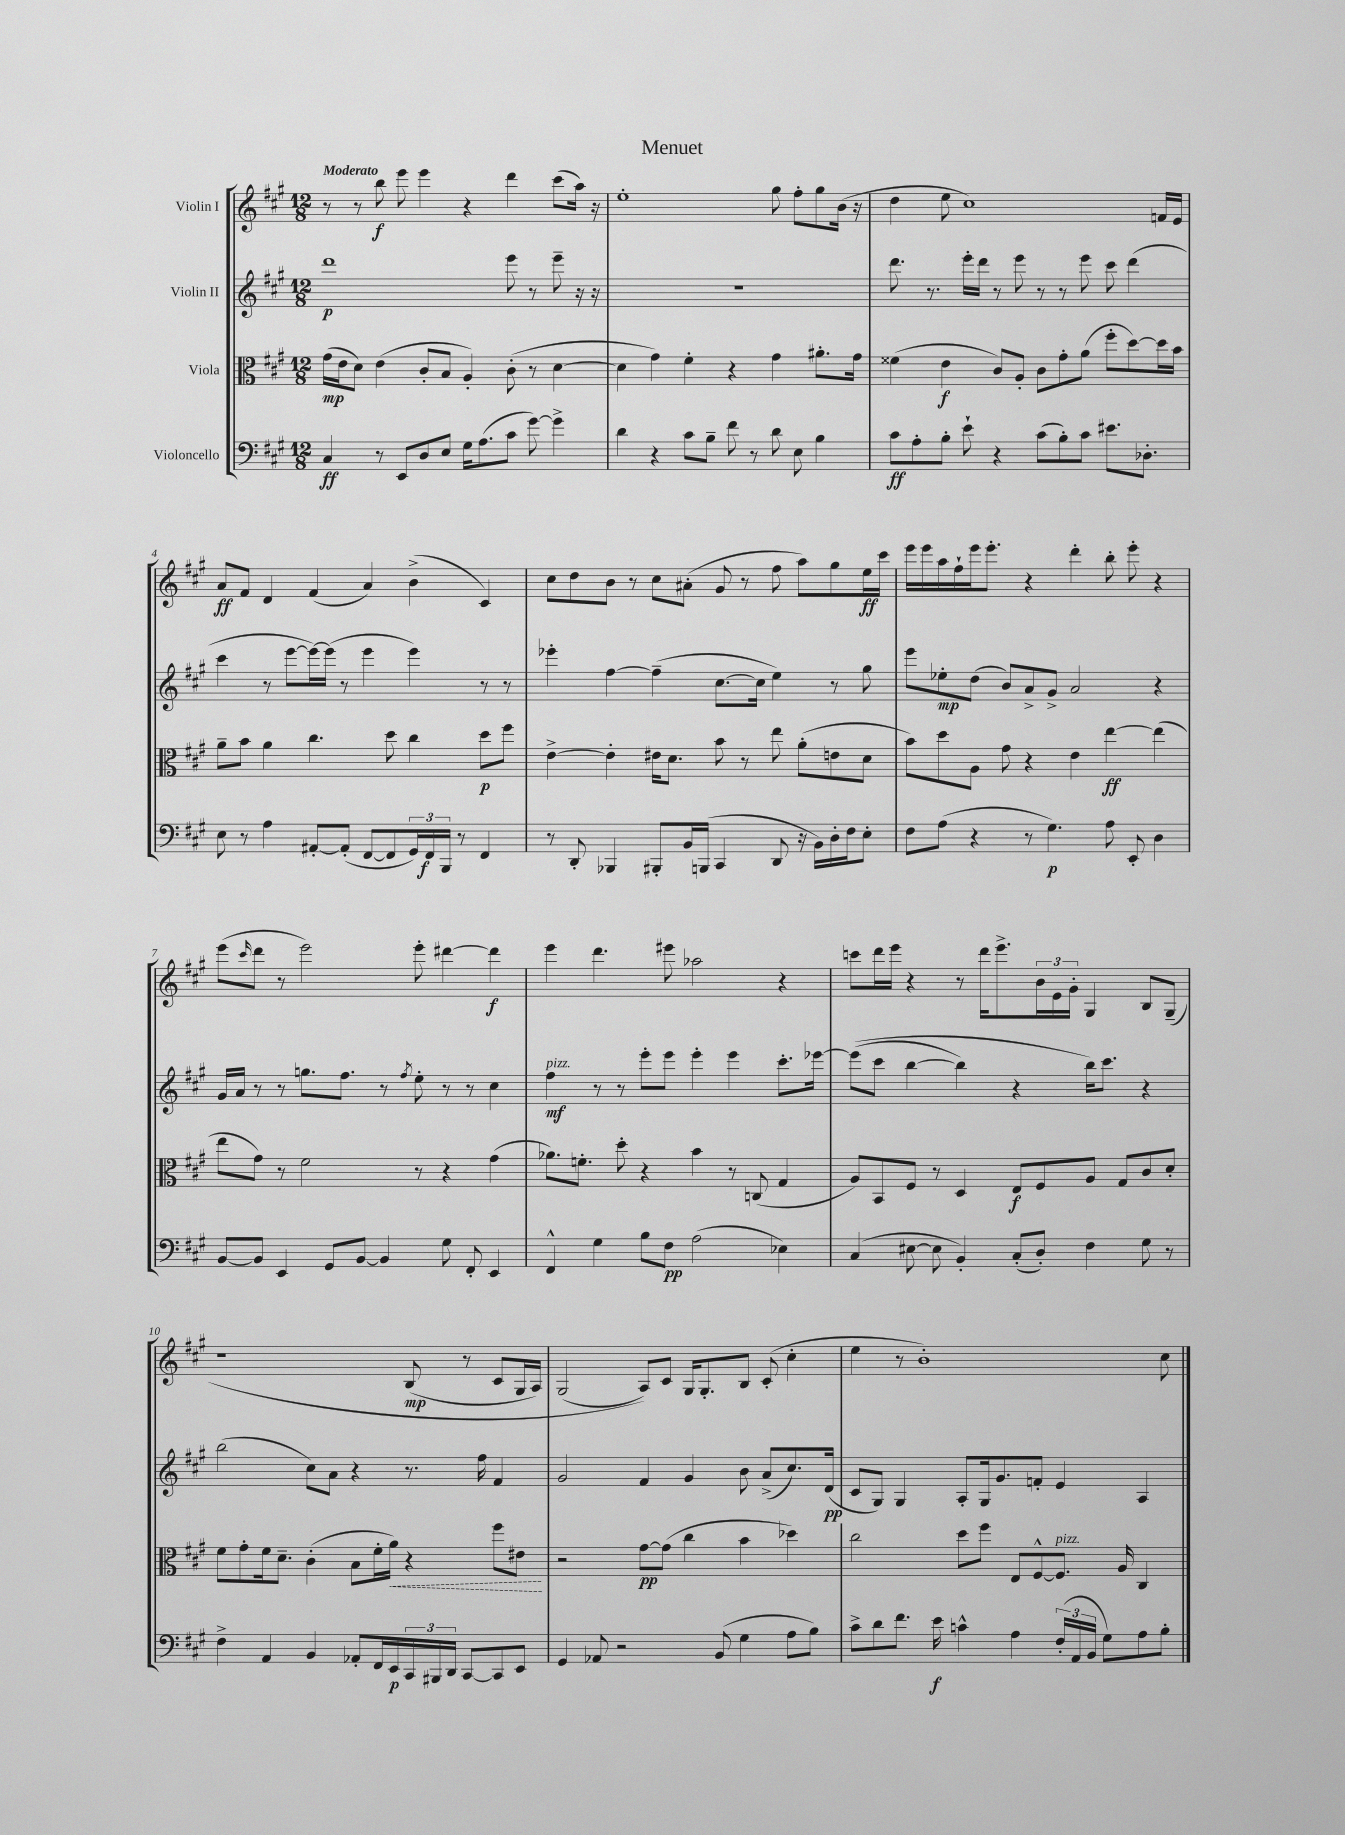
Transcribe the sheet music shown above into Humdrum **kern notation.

**kern	**kern	**kern	**kern
*staff4	*staff3	*staff2	*staff1
*clefF4	*clefC3	*clefG2	*clefG2
*k[f#c#g#]	*k[f#c#g#]	*k[f#c#g#]	*k[f#c#g#]
*M12/8	*M12/8	*M12/8	*M12/8
4C#/	(16g#\LL	1ddd	8r
.	16e\J	.	.
.	8d\J)	.	8r
8r	(4e\	.	8bb\
8EE/L	.	.	8eee\
8D/	8c#'/L	.	4eee\
8E/J	8B/J	.	.
16G#\LK	4A'/)	.	4r
(8.A\	.	.	.
8c#\J	(8c#'\	8eee\	4ddd\
[8g#\)	8r	8r	.
4g#^\]	[4d\	8eee~\	(8ccc#\L
.	.	16r	16aa\Jk)
.	.	16r	16r
=	=	=	=
4d\	4d\]	1.r	1ee'
4r	4g#\)	.	.
8c#\L	4f#'\	.	.
8B~\J	.	.	.
8f#\	4r	.	.
8r	.	.	.
8d\	4g#\	.	8gg#\
8E\	.	.	8ff#'\L
4B\	8.a#'\L	.	8gg#\
.	.	.	(16b\Jk
.	16g#\Jk	.	16r
=	=	=	=
8c#\L	(4f##\	8.ddd\	4dd\
8A'\	.	.	.
.	.	8.r	.
8B'\J	4e\	.	8ee\
8e`\	.	16eee'\LL	1cc#)
.	.	16ddd\JJ	.
4r	8c#/L)	8r	.
.	8A'/J	8eee\	.
(8c#\L	8c#\L	8r	.
8B'\)	8g#'\	8r	.
8c#\J	(8a\J	8eee\	.
8.e#\L	8ff#'\L	8ccc#\	.
.	[8dd\)	(4ddd\	.
8.D-'\J	.	.	.
.	16dd\]L	.	16f/LL
.	16b\JJ	.	16e/JJ
=	=	=	=
8E\	8a~\L	4ccc#\	8a/L
8r	8b\J	.	8f#/J
4A\	4a\	8r	4d/
.	.	[8eee\L	.
[8AA#'/L	4.cc#\	16eee\_L)	(4f#/
.	.	(16eee\]JJ	.
(8AA#'/]J	.	8r	.
[8FF#/L	.	4eee\	4a/)
8FF#/]	8dd\	.	.
24GG#/L)	4cc#\	4eee\)	(4b^\
24FF#/	.	.	.
24BBB/JJ	.	.	.
8r	.	.	.
4FF#/	8dd\L	8r	4c#/)
.	8ff#\J	8r	.
=	=	=	=
8r	[4e^\	4eee-'\	8cc#\L
8DD'/	.	.	8dd\
4BBB-/	4e'\]	[4ff#\	8b\J
.	.	.	8r
8BBB#'/L	16e#\LK	(4ff#~\]	8cc#\L
.	8.d\J	.	.
16BB/L	.	.	(8a#'\J
(16BBB/JJ	.	.	.
4CC#/	8b\	[8.cc#\L	8g#/
.	8r	.	8r
.	.	16cc#\]Jk	.
8DD/	8ee\	4ee\)	8ff#\
16r	(8a'\L	.	8aa\L)
16BB\LL)	.	.	.
16D'\	8e\	8r	8gg#\
16F#\J	.	.	.
8E'\J	8d\J	8gg#\	16ee\L
.	.	.	16ccc#\JJ
=	=	=	=
8F#\L	8b\L)	8eee\L	16eee\LL
.	.	.	16eee\
(8A\J	8dd\	8ee-'\	16aa\
.	.	.	16ff#`\
4r	8A\J	(8dd\J	16eee\J
.	.	.	8.eee'\J
.	8g#\	8b/L)	.
8r	4r	8a^/	4r
4.G#\)	.	8g#^/J	.
.	4e\	2a/	4ddd'\
8A\	[4ee\	.	8bb'\
8EE'/	.	.	8eee'\
4D\	(4ee\]	4r	4r
=	=	=	=
[8BB/L	8ee\L	16g#/LL	(8eee\L
.	.	16a/JJ	.
.	.	.	16qqccc#/
8BB/]J	8g#\J)	8r	8ddd\J
4EE/	8r	8r	8r
.	2f#\	8.gg\L	2eee\)
8GG#/L	.	.	.
.	.	8.ff#\J	.
[8BB/J	.	.	.
4BB/]	.	8r	.
.	.	8qff#/	.
.	8r	8ee'\	8eee'\
8G#\	4r	8r	[4ddd#\
8FF#'/	.	8r	.
4EE/	(4g#\	4cc#\	4ddd#\]
=	=	=	=
4FF#^^/	8.a-\L)	4ff#\	4eee\
.	8.f'\J	.	.
4G#\	.	8r	4.ddd\
.	8dd'\	8r	.
8B\L	4r	8eee'\L	.
8F#\J	.	8eee\J	8eee#\
(2A\	4b\	4eee'\	2aa-\
.	8r	4eee\	.
.	(8C/	.	.
4E-\)	4G#/	8.ccc#'\L	4r
.	.	[16eee-\Jk	.
=	=	=	=
(4C#/	8A/L)	&((8eee-\]L	8ccc\L
.	8BB/	8ccc#\J	16ddd\L
.	.	.	16eee\JJ
[8E#\	8F#/J	[4bb\	4r
8E#\]	8r	.	.
4BB'/)	4D/	4bb\])	8r
.	.	.	16ddd\LK
.	.	.	8.eee^\
(8C#'/L	8E/L	4r	.
8D'/J)	8F#/	.	24b\L
.	.	.	24e\
.	.	.	24g#'\JJ
4F#\	8A/J	16bb\LK&)	4G#/
.	.	8.ccc#\J	.
.	8G#/L	.	.
8G#\	8c#/	4r	8B/L
8r	8d'/J	.	&(8G#~/J
=	=	=	=
4F#^\	8f#\L	(2bb\	1r
.	8g#'\	.	.
4AA/	16f#\k	.	.
.	8.d~\J	.	.
4BB/	(4c#'\	8cc#\L)	.
.	.	8a\J	.
8AA-'/L	8B\L	4r	.
16FF#/L	16f#'\L	.	.
16EE/	16a\JJ)	.	.
24CC#/	4r	8.r	(8B/
24BBB#/	.	.	.
24DD/JJ	.	.	.
[8CC#/L	.	.	8r
.	.	16ff#\	.
8CC#/]	8ff#\L	4f#/	8c#/L
8EE/J	8e#\J	.	16G#/L
.	.	.	16A/JJ)
=	=	=	=
4GG#/	2r	2g#/	(2G#/
8AA-/	.	.	.
2r	.	.	.
.	[8g#\L	4f#/	8A/L)&)
.	(8g#\]J	.	8c#/J
.	4cc#\	4g#/	16G#/LK
.	.	.	8.G#'/
(8BB/	.	.	.
4G#\	4b\	8b\	8B/J
.	.	(8a^/L	(8c#'/
8A\L	4dd-\)	8.cc#/)	4cc#'\
8B\J)	.	.	.
.	.	(16d/Jk	.
=	=	=	=
8c#^\L	2cc#\	8c#/L	4ee\
8d\	.	8G#/J)	.
8.f#\J	.	4G#/	8r
.	.	.	1b')
16e\	.	.	.
4c^^\	8dd\L	8A'/L	.
.	8ff#\J	16G#/k	.
.	.	8.g#/	.
4A\	8E/L	.	.
.	[8F#^^/	8f'/J	.
(24F#'/LL	8.F#/]J	4e/	.
24AA/	.	.	.
24BB/JJ	.	.	.
8G#\L)	.	.	.
.	16A/	.	.
8A\	4C#/	4A/	.
8B'\J	.	.	8cc#\
==	==	==	==
*-	*-	*-	*-
